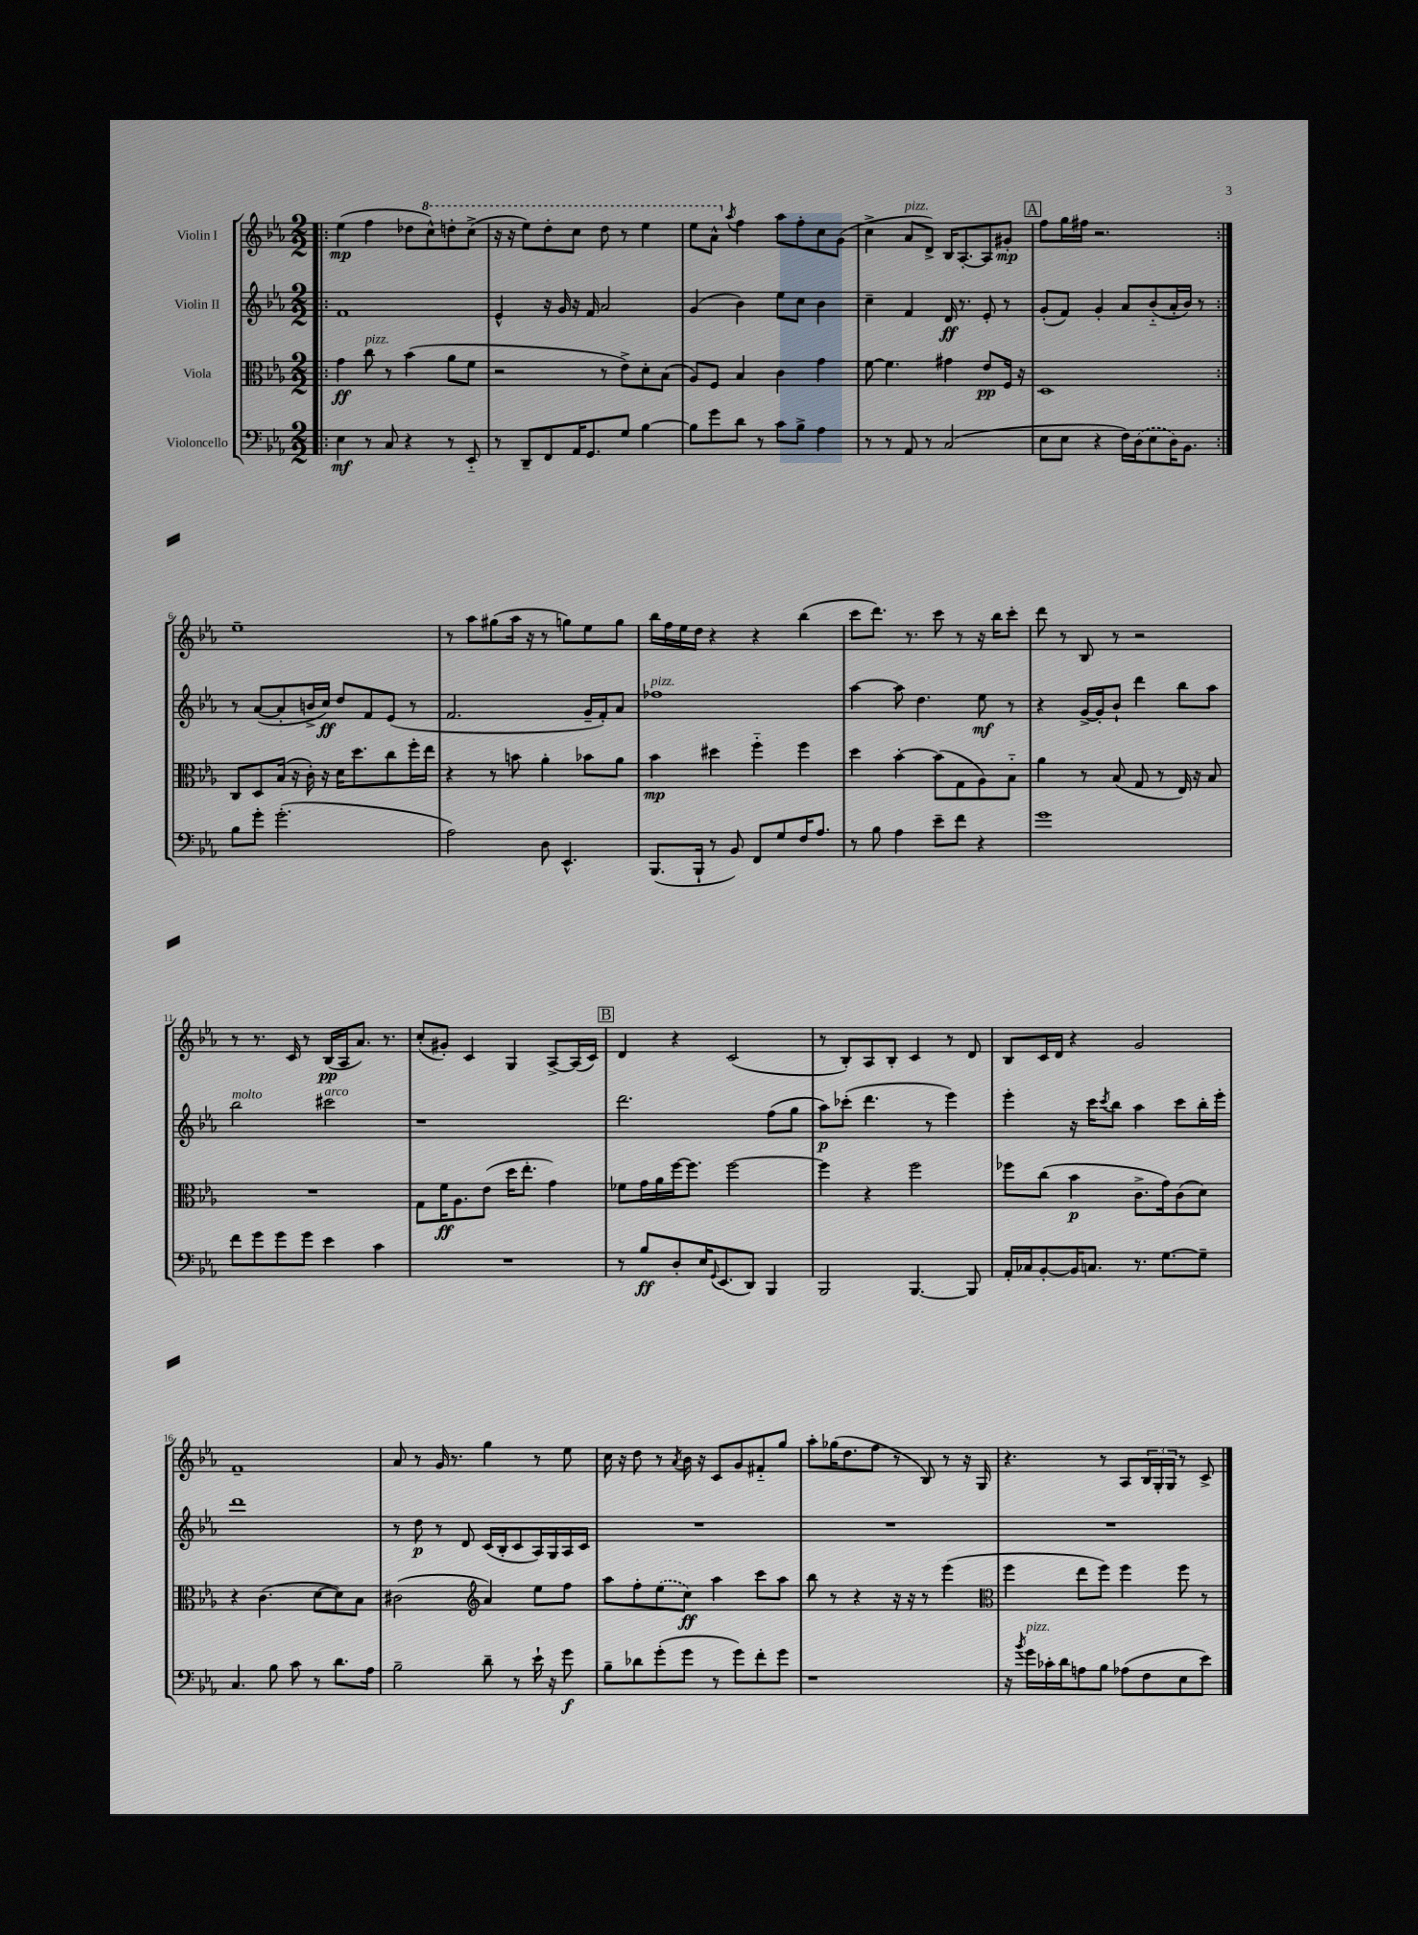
<<
\new StaffGroup <<
\new Staff = "s0" \with { instrumentName = "Violin I" } {
    \clef treble \key ees \major \numericTimeSignature \time 2/2
    \repeat volta 2 { \bar ".|:" ees''4\mp( f''4 des''8 \ottava #1 c'''8-^) d'''!8-. c'''8->( |
    r16 r16 ees'''8) d'''8-. c'''8 d'''8 r8 ees'''4 |
    ees'''8 aes''8-^ \ottava #0 \acciaccatura { aes''8 } f''4 aes''8 f''8-. c''8 g'8( |
    c''4-> aes'8^\markup { \italic "pizz." } d'8->) bes16 aes8.~-. aes8 gis'8-.\mp |
    \mark \markup { \box "A" } f''8 g''16 fis''16 r2. | }
    ees''1-- |
    r8 aes''8 gis''8( aes''16 r16 r8 g''8) ees''8 g''8 |
    bes''16 f''16 ees''16 d''16 r4 r4 bes''4( |
    c'''8 d'''8.) r8. c'''8 r8 r16 bes''16 c'''8-. |
    d'''8 r8 bes8 r8 r2 |
    r8 r8. c'16 r8 bes16\pp( aes16 aes'8.) r8. |
    c''8-.( gis'8-.) c'4 g4 aes8~-> aes16( c'16) |
    \mark \markup { \box "B" } d'4 r4 c'2( |
    r8 bes8-.) aes8 bes8-. c'4 r8 d'8 |
    bes8 c'16 d'16 r4 g'2 |
    f'1-- |
    aes'8 r8 g'16 r8. g''4 r8 ees''8 |
    c''16 r16 d''8 r8 \acciaccatura { aes'8 } bes'16 r16 c'8 g'8 fis'8-_ g''8 |
    aes''8-. ges''16( d''8. f''8 r8 bes8) r8 r16 g16 |
    r4. r8 aes8 \tuplet 3/2 { bes16 g16-. g16 } r8 c'8-> \bar "|." |
}
\new Staff = "s1" \with { instrumentName = "Violin II" } {
    \clef treble \key ees \major \numericTimeSignature \time 2/2
    \repeat volta 2 { \bar ".|:" f'1 |
    ees'4-^ r16 g'16 r16 f'16 aes'2 |
    g'4( bes'4) ees''8 c''8 bes'4 |
    c''4-- f'4 d'16\ff r8. ees'8-. r8 |
    \mark \markup { \box "A" } g'8-.( f'8) g'4-. aes'8 bes'8-_( aes'16-. bes'16) r8 | }
    r8 aes'8~( aes'8-. b'16-> c''16\ff) d''8 f'8 ees'8( r8 |
    f'2. g'16-- f'16-.) aes'8 |
    fes''1^\markup { \italic "pizz." } |
    aes''4~ aes''8 d''4. ees''8\mf r8 |
    r4 g'16~-> g'16-. bes'8-! d'''4 bes''8 aes''8 |
    bes''2^\markup { \italic "molto" } cis'''2^\markup { \italic "arco" } |
    r1 |
    \mark \markup { \box "B" } d'''2. f''8( g''8 |
    aes''8\p) ces'''8-.( d'''4. r8 ees'''4) |
    ees'''4-. r16 c'''16 \acciaccatura { c'''8 } bes''8 aes''4 c'''8 bes''16-. ees'''16-. |
    d'''1 |
    r8 d''8\p r8 d'8 c'16( bes16-. c'8 aes16) g16 aes16 c'16 |
    R1 |
    R1 |
    R1 \bar "|." |
}
\new Staff = "s2" \with { instrumentName = "Viola" } {
    \clef alto \key ees \major \numericTimeSignature \time 2/2
    \repeat volta 2 { \bar ".|:" g'4\ff c''8^\markup { \italic "pizz." } r8 bes'4( aes'8 f'8 |
    r2 r8 ees'8->) d'8-. bes8( |
    aes8) f8 bes4 c'4 g'4 |
    f'8~ f'4. gis'4 ees'8\pp f16 r16 |
    \mark \markup { \box "A" } d1 | }
    c8 d8 bes16( r16 c'16-.) r16 d'16 d''8. c''8 f''16-. ees''16 |
    r4 r8 b'8 aes'4-. bes'8 aes'8 |
    bes'4\mp dis''4 f''4-_ f''4 |
    d''4 bes'4~-. bes'8( g8 aes8) bes8-_ |
    aes'4 r8 bes8( g8 r8 ees16) r16 bes8 |
    R1 |
    g8 f'16\ff aes8. ees'8( d''16 ees''8.-. g'4) |
    \mark \markup { \box "B" } fes'8 g'16 aes'16 f''16~ f''8. f''2~ |
    f''4 r4 f''2 |
    fes''8 c''8( bes'4\p c'8.-> g'16) c'8( d'8) |
    r4 c'4.( d'8~ d'8) bes8 |
    cis'2( \clef treble aes'4) ees''8 f''8 |
    aes''8 f''8-. \once \slurDashed ees''8( c''8\ff) aes''4 c'''8 aes''8 |
    bes''8 r8 r4 r16 r16 r8 ees'''4( |
    \clef alto f''4 ees''8 f''8) f''4 f''8 r8 \bar "|." |
}
\new Staff = "s3" \with { instrumentName = "Violoncello" } {
    \clef bass \key ees \major \numericTimeSignature \time 2/2
    \repeat volta 2 { \bar ".|:" ees4\mf r8 c8 r4 r8 ees,8-_ |
    r8 d,8-- f,8 aes,16 g,8. g8 bes4~ |
    bes8 g'8 d'8 r8 c'8 bes8-> aes4 |
    r8 r8 aes,8 r8 c2( |
    \mark \markup { \box "A" } ees8 ees8 r4 f16) \once \slurDashed d16( ees8 d16) bes,8. | }
    bes8 g'8-. g'2.-.( |
    aes2) d8 ees,4.-^ |
    bes,,8.( bes,,16-! r8 bes,8) f,8 g8 f16 aes8. |
    r8 bes8 aes4 ees'8-- f'8 r4 |
    g'1 |
    f'8 g'8 g'8 g'8 ees'4 c'4 |
    R1 |
    \mark \markup { \box "B" } r8 bes8\ff d8-. ees16 \appoggiatura { g,8 } ees,8.( d,8) bes,,4 |
    bes,,2 bes,,4.~ bes,,8 |
    aes,16-. ces16 bes,8~-. bes,16 c8. r8. g8.~ g8-- |
    c4. bes8 c'8 r8 d'8. aes16 |
    bes2-- d'8-- r8 ees'16-! r16 g'8\f |
    bes8-- des'8 g'8-.( g'8 r8 g'8) f'8-. g'8 |
    r1 |
    r16 \acciaccatura { bes'8 } g'16^\markup { \italic "pizz." } ces'16-. d'16 a8 bes8 aes8( f8 ees8 ees'8) \bar "|." |
}
>>
>>
